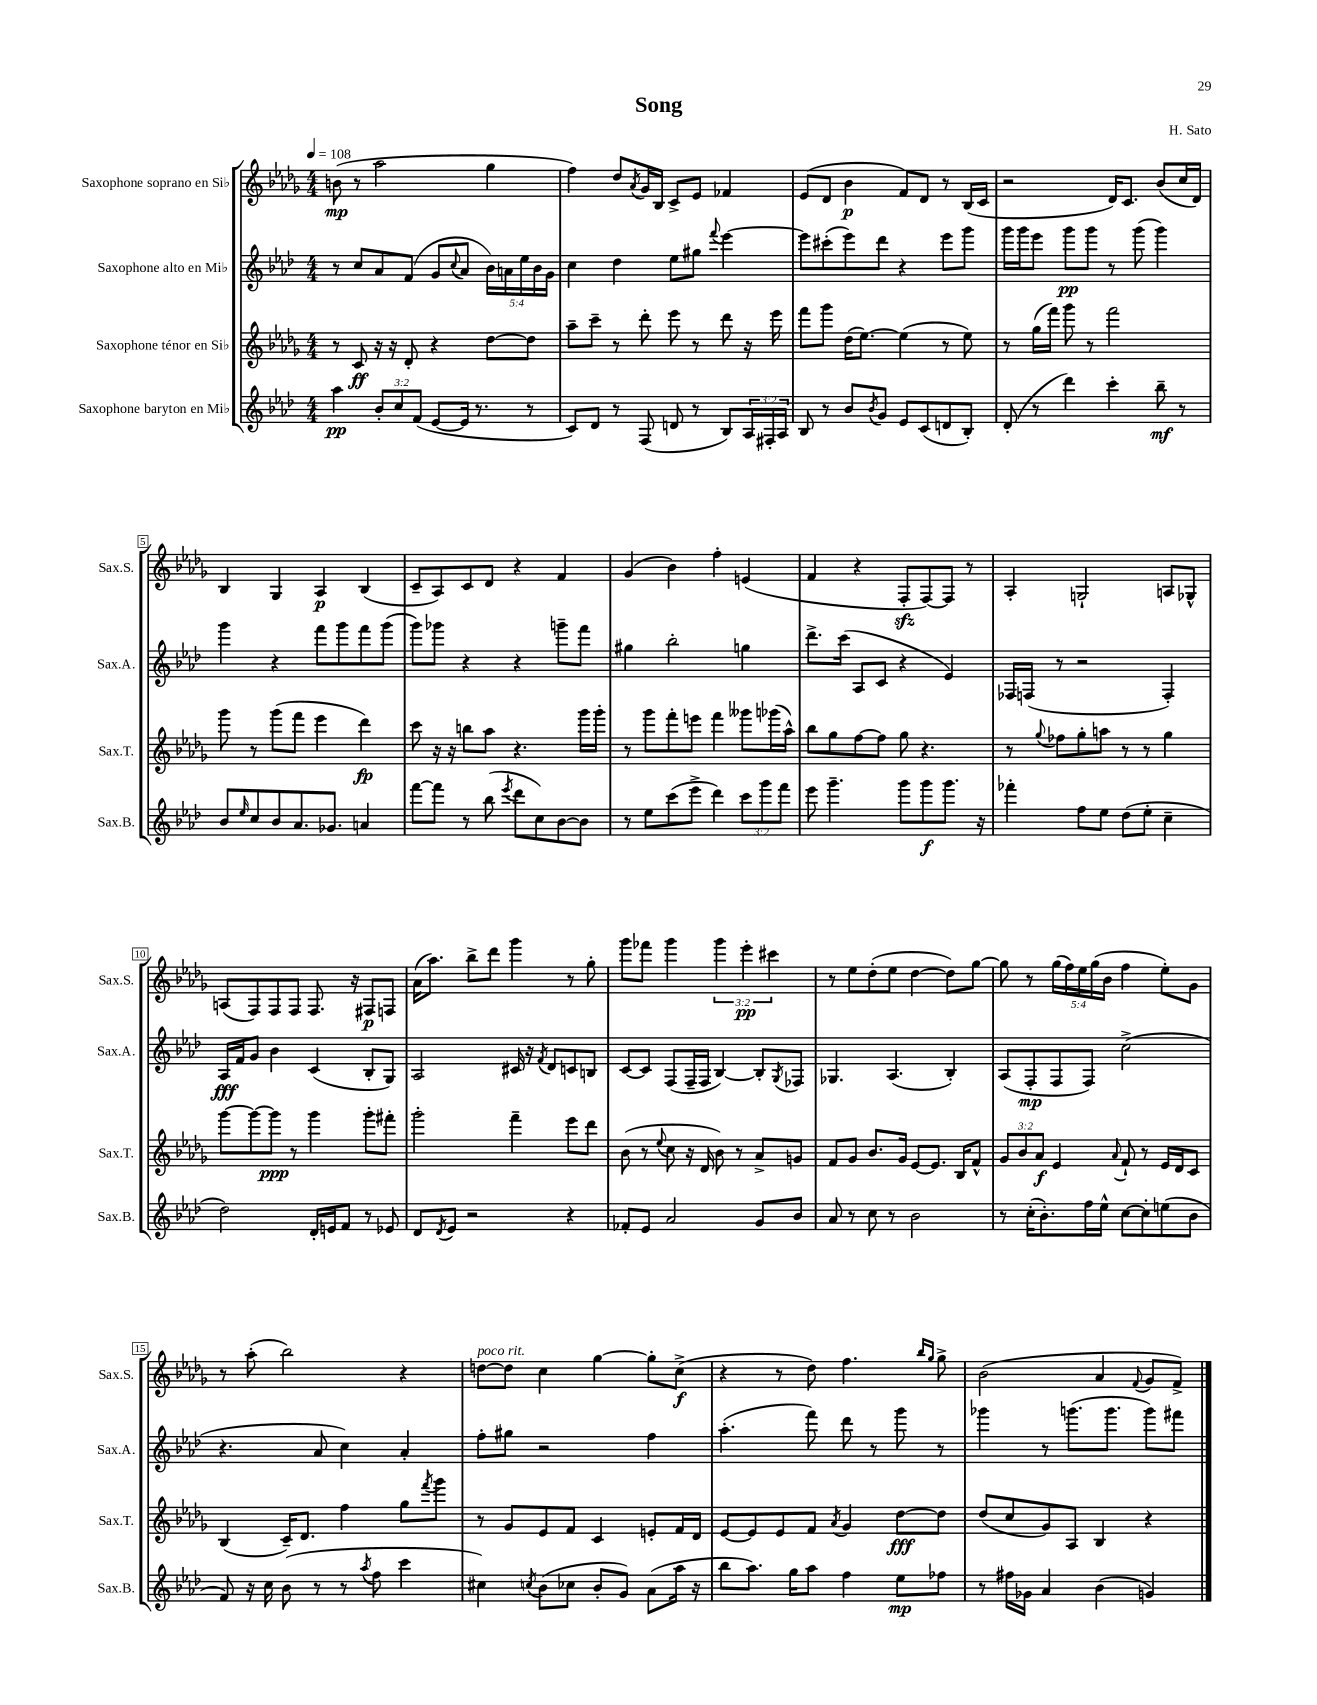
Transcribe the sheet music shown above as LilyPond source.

\header { title = "Song" composer = "H. Sato" }
<<
\new StaffGroup <<
\new Staff = "s0" \with { instrumentName = "Saxophone soprano en Sib" shortInstrumentName = "Sax.S." } {
    \clef treble \key des \major \numericTimeSignature \time 4/4 \override Staff.TupletNumber.text = #tuplet-number::calc-fraction-text \tempo 4 = 108
    b'8\mp( r8 aes''2 ges''4 |
    f''4) des''8 \acciaccatura { aes'8 } ges'16 bes16 c'8-> ees'8 fes'4 |
    ees'8( des'8 bes'4\p f'8) des'8 r8 bes16( c'16 |
    r2 des'16) c'8. bes'8( c''16 des'16) |
    bes4 ges4 aes4\p bes4( |
    c'8-- aes8) c'8 des'8 r4 f'4 |
    ges'4( bes'4) f''4-. e'4( |
    f'4 r4 f8-.\sfz f8~) f8 r8 |
    aes4-. g2-! a8 ges8-^ |
    a8( f8) f8 f8 f8. r16 fis8\p f8 |
    aes'16( aes''8.) bes''8-> des'''8 ges'''4 r8 ges''8-. |
    ges'''8 fes'''8 ges'''4 \tuplet 3/2 { ges'''4 ees'''4-.\pp cis'''4 } |
    r8 ees''8 des''8-.( ees''8 des''4~ des''8) ges''8~ |
    ges''8 r8 \tuplet 5/4 { ges''16( f''16) ees''16 ges''16( bes'16 } f''4 ees''8-.) ges'8 |
    r8 aes''8-.( bes''2) r4 |
    d''8~^\markup { \italic "poco rit." } d''8 c''4 ges''4~ ges''8-. c''8->\f( |
    r4 r8 des''8) f''4. \grace { bes''16 ges''16 } ges''8-> |
    bes'2( aes'4 \appoggiatura { f'8 } ges'8 f'8->) \bar "|." |
}
\new Staff = "s1" \with { instrumentName = "Saxophone alto en Mib" shortInstrumentName = "Sax.A." } {
    \clef treble \key aes \major \numericTimeSignature \time 4/4 \override Staff.TupletNumber.text = #tuplet-number::calc-fraction-text
    r8 c''8 aes'8 f'8( g'8 \appoggiatura { c''8 } aes'8 \tuplet 5/4 { bes'16) a'16 ees''16 bes'16 g'16 } |
    c''4 des''4 ees''8 gis''8 \appoggiatura { f'''8 } ees'''4~ |
    ees'''8 cis'''8-.( ees'''8) des'''8 r4 ees'''8 g'''8 |
    g'''16 g'''16 ees'''8 g'''8\pp g'''8 r8 g'''8( g'''4) |
    g'''4 r4 f'''8 g'''8 f'''8 g'''8( |
    g'''8) ges'''8 r4 r4 g'''8-- f'''8 |
    gis''4 bes''2-. g''4 |
    des'''8.-> c'''16( aes8 c'8 r4 ees'4) |
    fes16 f16( r8 r2 f4-.) |
    aes16\fff f'16 g'8 bes'4 c'4( bes8-. g8) |
    aes2 cis'16 r16 \acciaccatura { f'8 } des'8 c'8 b8 |
    c'8~ c'8 f8( f16-- f16 bes4~) bes8-. \acciaccatura { g8 } fes8 |
    ges4. aes4.( bes4-.) |
    aes8( f8-.\mp f8 f8) c''2->( |
    r4. aes'8 c''4) aes'4-. |
    f''8-. gis''8 r2 f''4 |
    aes''4.-.( f'''8) des'''8 r8 g'''8 r8 |
    ges'''4 r8 g'''8.( g'''8. g'''8) fis'''8 \bar "|." |
}
\new Staff = "s2" \with { instrumentName = "Saxophone ténor en Sib" shortInstrumentName = "Sax.T." } {
    \clef treble \key des \major \numericTimeSignature \time 4/4 \override Staff.TupletNumber.text = #tuplet-number::calc-fraction-text
    r8 c'8\ff r16 r16 des'8-. r4 des''8~ des''8 |
    aes''8-- c'''8-- r8 des'''8-. ees'''8 r8 des'''8 r16 ees'''16 |
    f'''8 ges'''8 des''16( ees''8.~) ees''4( r8 ees''8) |
    r8 ges''16( f'''16) ges'''8 r8 f'''2 |
    ges'''8 r8 ges'''8( f'''8 ees'''4 des'''4\fp) |
    c'''8 r16 r16 b''8 aes''8 r4. ges'''16 ges'''16-. |
    r8 ges'''8 f'''8-. e'''8 f'''4 geses'''8 ges'''16( aes''16-^) |
    bes''8 ges''8 f''8~ f''8 ges''8 r4. |
    r8 \appoggiatura { ges''8 } fes''8 ges''8-. a''8 r8 r8 ges''4 |
    ges'''8~ ges'''8~ ges'''8\ppp r8 ges'''4 ges'''8-. fis'''8-. |
    ges'''2-. f'''4-- ees'''8 des'''8 |
    bes'8( r8 \appoggiatura { ees''8 } c''8 r16 des'16 bes'8) r8 aes'8-> g'8 |
    f'8 ges'8 bes'8. ges'16 ees'8~ ees'8. bes16 f'8-^ |
    \tuplet 3/2 { ges'8 bes'8 aes'8\f } ees'4 \appoggiatura { aes'8 } f'8-! r8 ees'16 des'16 c'8 |
    bes4( c'16--) des'8. f''4 ges''8 \acciaccatura { f'''8 } ges'''8 |
    r8 ges'8 ees'8 f'8 c'4 e'8-. f'16 des'16 |
    ees'8~ ees'8 ees'8 f'8 \acciaccatura { aes'8 } ges'4 des''8~\fff des''8 |
    des''8( c''8 ges'8) aes8 bes4 r4 \bar "|." |
}
\new Staff = "s3" \with { instrumentName = "Saxophone baryton en Mib" shortInstrumentName = "Sax.B." } {
    \clef treble \key aes \major \numericTimeSignature \time 4/4 \override Staff.TupletNumber.text = #tuplet-number::calc-fraction-text
    aes''4\pp \tuplet 3/2 { bes'8-. c''8 f'8( } ees'8~ ees'16 r8. r8 |
    c'8) des'8 r8 f8( d'8 r8 bes8) \tuplet 3/2 { aes16 fis16-. aes16 } |
    bes8 r8 bes'8 \acciaccatura { bes'8 } g'8 ees'8 c'8( d'8 bes8-.) |
    des'8-.( r8 des'''4) c'''4-. bes''8--\mf r8 |
    bes'8 \grace { ees''16 } c''8 bes'8 aes'8. ges'8. a'4 |
    f'''8~ f'''8 r8 bes''8( \acciaccatura { ees'''8 } des'''8 c''8) bes'8~ bes'8 |
    r8 ees''8 c'''8( ees'''8-> des'''4) \tuplet 3/2 { c'''8 g'''8 f'''8 } |
    ees'''8 g'''4.-- g'''8 g'''8\f g'''8. r16 |
    fes'''4-. f''8 ees''8 des''8( ees''8-. c''4-- |
    des''2) des'16-. e'16 f'8 r8 ees'8 |
    des'8 \acciaccatura { des'8 } ees'8 r2 r4 |
    fes'8-. ees'8 aes'2 g'8 bes'8 |
    aes'8 r8 c''8 r8 bes'2 |
    r8 c''16-.( bes'8.-.) f''16 ees''16-^ c''8~ c''8-. e''8( bes'8 |
    f'8) r16 c''16 bes'8( r8 r8 \acciaccatura { aes''8 } f''8 c'''4 |
    cis''4) \acciaccatura { c''8 } bes'8( ces''8 bes'8-. g'8) aes'8( aes''16 r16 |
    bes''8 aes''8.) g''16 aes''8 f''4 ees''8\mp fes''8 |
    r8 fis''16 ges'16 aes'4 bes'4( g'4) \bar "|." |
}
>>
>>
\layout { \context { \Score \override BarNumber.stencil = #(make-stencil-boxer 0.1 0.3 ly:text-interface::print) } }
